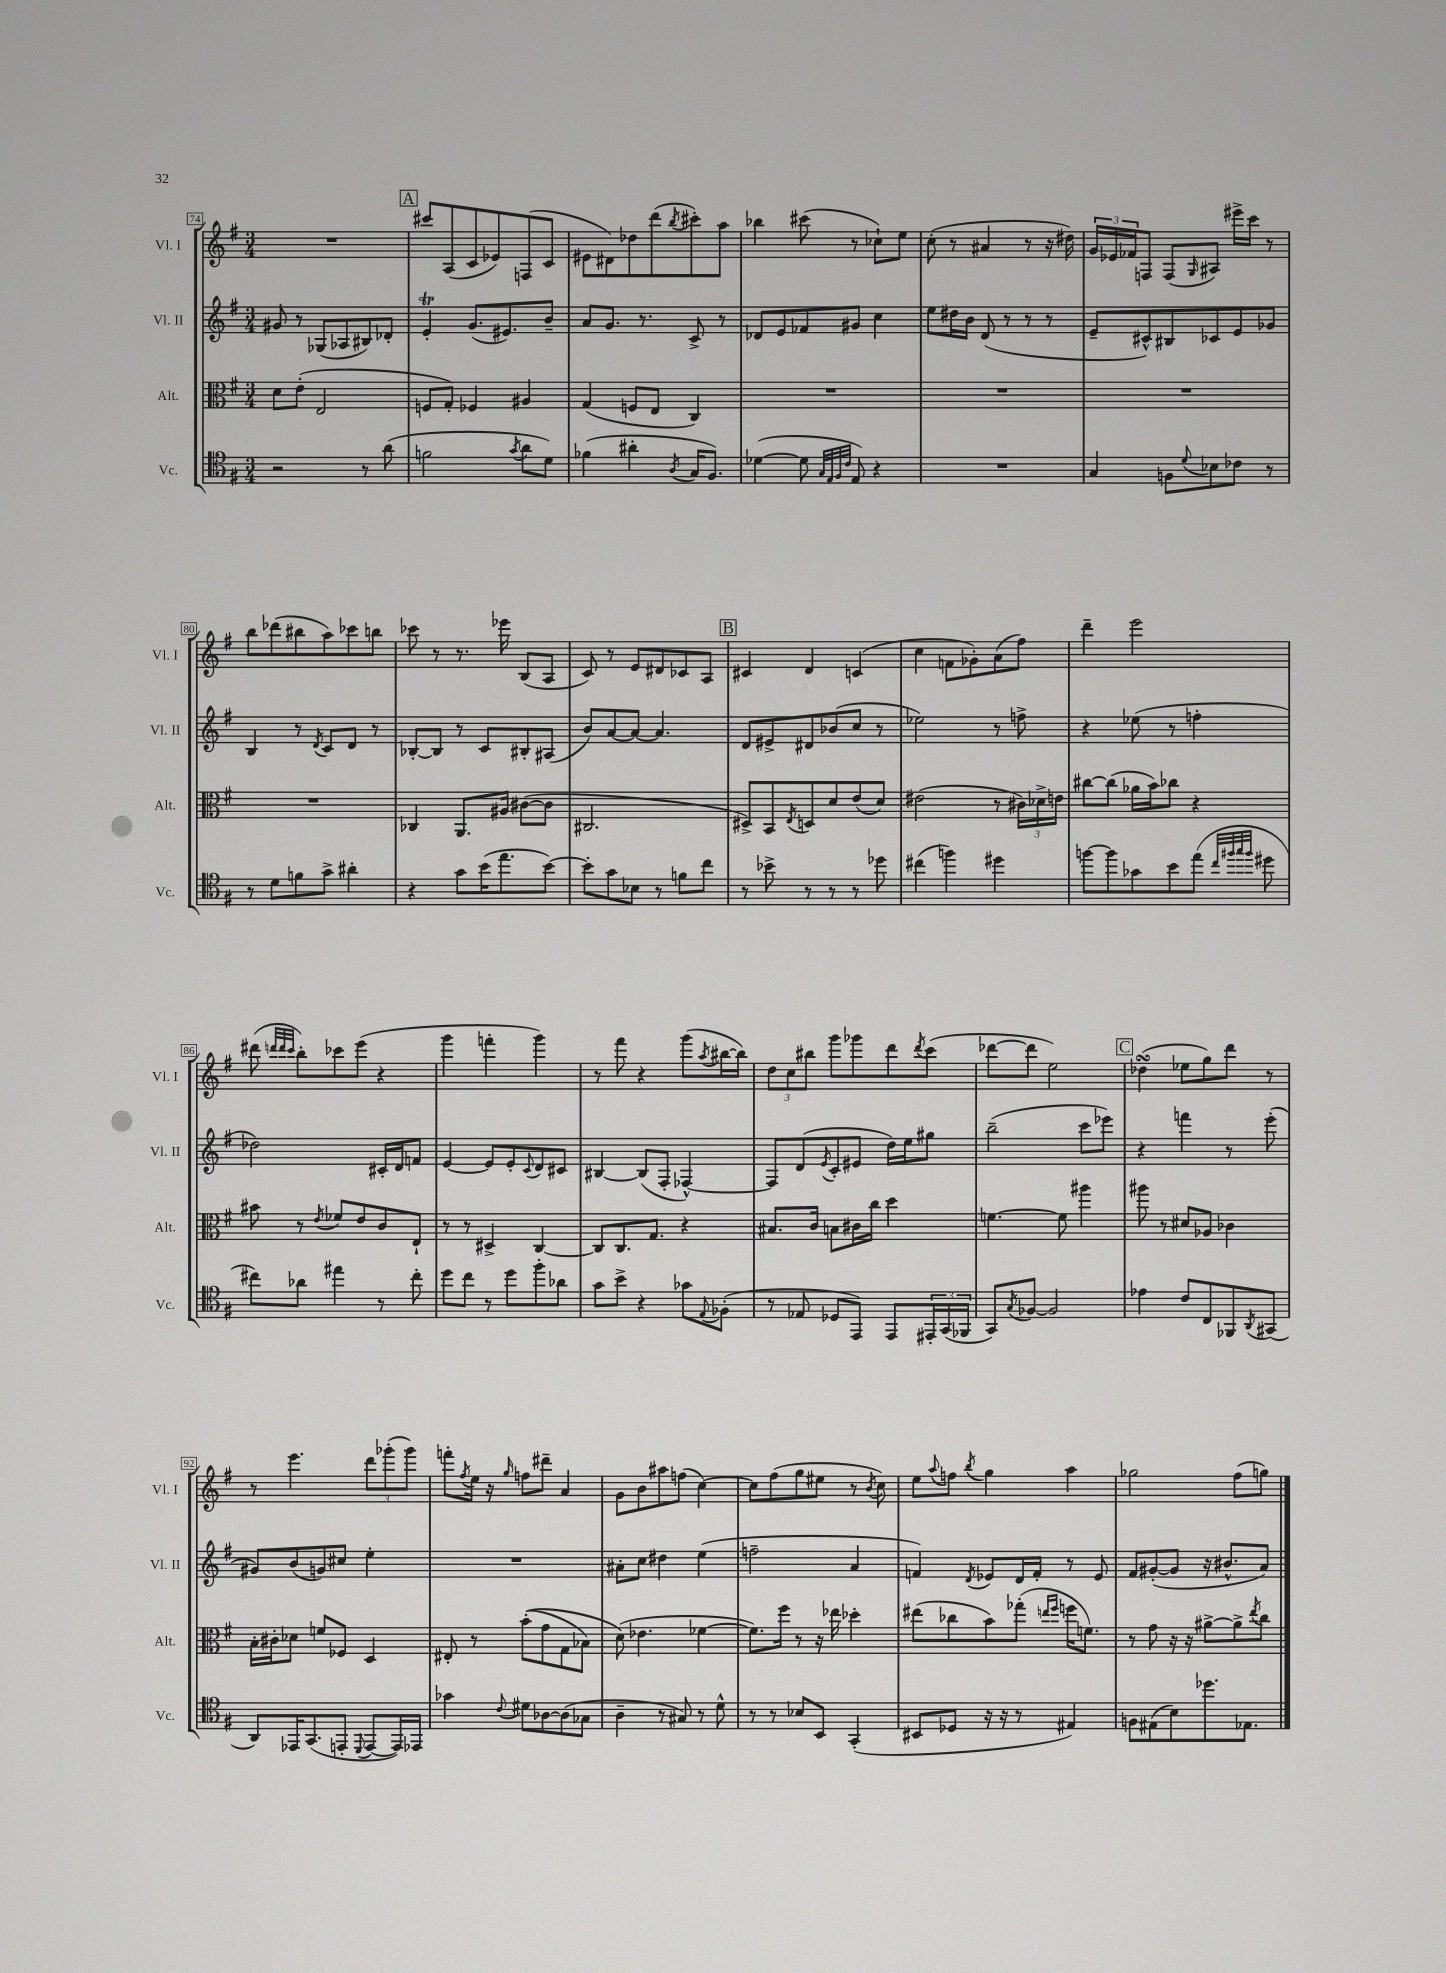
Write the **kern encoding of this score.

**kern	**kern	**kern	**kern
*staff4	*staff3	*staff2	*staff1
*clefC4	*clefC3	*clefG2	*clefG2
*k[f#]	*k[f#]	*k[f#]	*k[f#]
*M3/4	*M3/4	*M3/4	*M3/4
2r	8d\L	8g#/	2.r
.	(8e'\J	8r	.
.	2E/	(8G-/L	.
.	.	8A-/	.
8r	.	8B#/)	.
(8a\	.	8d-'/J	.
=	=	=	=
2f\	8F/L	4e'/	8ccc#/L
.	8G'/J)	.	(8A/
.	4F-/	(8.g/L	8c/
.	.	.	8e-/)
.	.	8.e#/)	.
8qg/	.	.	.
8a\L	4A#/	.	(8F/
8d\J)	.	8b~/J	8c/J
=	=	=	=
(4f-\	(4G/	8a/L	8e#\L
.	.	8.g/J	8d#\)
4a#'\	8F/L	.	8dd-\
.	.	8.r	.
.	8E/J	.	(8ddd\
8qA/	.	.	8qbb/
16G/LK	4C/)	8c^/	8ccc#'\)
8.F#/J)	.	.	.
.	.	8r	8aa\J
=	=	=	=
([4d-\	2.r	8d-/L	4bb-\
.	.	8e/	.
8d-\]	.	8f-/	(8ccc#\
32qqG/LLL	.	.	.
32qqE/	.	.	.
32qqF#/	.	.	.
32qqc/JJJ	.	.	.
8E/)	.	8g#/J	8r
4r	.	4cc\	8cc-`\L)
.	.	.	8ee\J
=	=	=	=
2.r	2.r	8ee\L	(8cc'\
.	.	16dd#\L	8r
.	.	16b\JJ	.
.	.	(8d/	4a#/
.	.	8r	.
.	.	8r	8r
.	.	8r	16r
.	.	.	16dd#\)
=	=	=	=
4G/	2.r	8e~/L	24g/LL
.	.	.	24e-/
.	.	.	24f-/J
.	.	8c#^^/)	8F/J
8F\L	.	8B#/	(8F/L
8qqd/	.	.	16qqG/
8B-\	.	8c-/	8A#/J)
8c-\J	.	8e/	16eee#^\LL
.	.	.	16ccc\JJ
8r	.	8g-/J	8r
=	=	=	=
8r	2.r	4B/	8bb\L
8d\L	.	.	(8ddd-\
8f\	.	8r	8bb#\
.	.	8qd/	.
8g^\J	.	8c/L	8aa\)
4a#'\	.	8d/J	8ccc-\
.	.	8r	8bb\J
=	=	=	=
4r	4C-/	[8B-'/L	8ccc-\
.	.	8B-/]J	8r
8g\L	8.AA/L	8r	8.r
(16b\K	.	8c/L	.
8.ee\	16A#/Jk	.	16eee-\
.	([8c#\L	8B#'/	(8B/L
[8b\J)	8c#\]J	(8A#/J	8A/J
=	=	=	=
8b'\]L	2.C#/	8b/L)	8c/)
8g\	.	[8a/	8r
8B-\J	.	8a/_J	8e/L
8r	.	4.a/]	8d#/
8f\L	.	.	8c-/
8cc\J	.	.	8A/J
=	=	=	=
8r	8D#^/L)	8d/L	4c#/
8b-^\	8BB/	8e#^/	.
.	8qE/	.	.
8r	8D/	8d#/	4d/
8r	8d/	(8b-/	.
8r	(8e/	8cc/J	(4c/
8dd-\	8d/J)	8r	.
=	=	=	=
(4cc#\	(2e#\	2ee-\)	4cc\
4ff\)	.	.	8f\L
.	.	.	8g-'\)
4dd#\	8r	8r	(8a\
.	24c#\LL)	8ff^\	8ff#\J)
.	24d-^\	.	.
.	24e\JJ	.	.
=	=	=	=
[8ff\L	[8cc#\L	4r	4ddd~\
8ff\]	(8cc#\]J	.	.
8g-\	16a-\LL	(8ee-\	2eee\
.	16b\J)	.	.
8b\	8cc-\J	8r	.
(8ee\J	4r	4ff'\	.
32qqcc/LLL	.	.	.
32qqff#/	.	.	.
32qqgg/	.	.	.
32qqff#/JJJ	.	.	.
8dd#\	.	.	.
=	=	=	=
8cc#\L)	8b#\	2dd-\)	(8ddd#\
.	.	.	32qqddd/LLL
.	.	.	32qqddd/
.	.	.	32qqccc/JJJ
8a-\J	8r	.	8bb'\L)
.	8qe/	.	.
4ee#\	8f-/L	.	8ccc-\
.	8e/	.	(8eee\J
8r	8c/	16c#'/LL	4r
.	.	16d/J	.
8cc#'\	8E`/J	8f/J	.
=	=	=	=
8dd\L	8r	[4e/	4ggg\
8cc\J	8r	.	.
8r	4D#^/	8e/]L	4fff'\
8dd\L	.	8e'/	.
.	.	8qqc/	.
8ff#'\	[4C/	8d/	4ggg\)
8a-\J	.	8c#/J	.
=	=	=	=
8g\L	8C/]L	[4B#/	8r
8b^\J	8.C/	.	8fff#\
4r	.	(8B#/]L	4r
.	8.G/J	.	.
.	.	8F#'/J	.
8g-\L	4r	[4F-^^/)	(8ggg\L
8qqE/	.	.	8qaa/
(8F-'\J	.	.	[16bb#\L
.	.	.	16bb#\]JJ)
=	=	=	=
8r	8.B#/L	8F-/]L	12dd\L
.	.	.	12cc\
8E-/	.	(8d/	.
.	.	.	12bb#\J
.	16c/Jk	.	.
.	.	8qe/	.
8D-/L	8B\L	8c'/	8ggg\L
8EE/J)	16c#\L	8e#/J	8ggg-\
.	16cc\JJ	.	.
8EE/L	4dd\	16dd\LL)	8ddd\
.	.	16ee\J	.
.	.	.	8qddd/
24EE#'/L	.	8gg#\J	(8ccc\J
(24GG/	.	.	.
24FF-/JJ	.	.	.
=	=	=	=
8GG/L)	[4.f\	(2bb~\	[8ddd-\L
8qG/	.	.	.
[8F-/J	.	.	8ddd-\]J
2F-/]	.	.	2ee\)
.	8f\]	.	.
.	4aa#\	8ccc\L	.
.	.	8eee-\J)	.
=	=	=	=
4e-\	8aa#\	4r	(4dd-\
.	8r	.	.
8c/L	8d#/L	4fff\	8ee-\L
8C/	8A-/J	.	8gg\)
8FF-/	4c-\	8r	8ddd\J
8qAA/	.	.	.
(8GG#/J	.	(8eee'\	8r
=	=	=	=
8AA/L)	16B'\LL	8g#/L)	8r
.	16c#'\J	.	.
16EE-/K	8d-\J	(8b/	4.eee\
(8.GG/	.	.	.
.	8f/L	8g/)	.
8EE'/J	8F-/J	8cc#/J	.
8qqDD/	.	.	.
[8EE/L	4D/	4ee'\	12ddd\L
.	.	.	(12ggg-'\
16EE/]L)	.	.	.
.	.	.	12ggg-\J)
16EE-/JJ	.	.	.
=	=	=	=
4g-\	8E#'/	2.r	8fff'\L
.	.	.	8qff#/
.	8r	.	16ee\Jk
.	.	.	16r
8qqc/	.	.	16qqgg/
8d#\L	&((8b'\L	.	8ff\L
[8A-\	8g\	.	8ddd#~\J
(8A-\]	8G\	.	4a/
8G-\J	8B-\J)	.	.
=	=	=	=
4A~\	(8d\&)	8a#'\L	8g\L
.	4.e-\	8cc\J	8b\
8r	.	4dd#\	8aa#\
8G#/)	.	.	(8ff\J
8r	[4f-\	(4ee\	[4cc\)
8d^^\	.	.	.
=	=	=	=
8r	8.f-\]L)	2ff~\	8cc\]L
8r	.	.	(8ff#\
.	16ff#\Jk	.	.
8B-/L	8r	.	8gg\
8BB/J	16r	.	8ee#\J
.	16ee-\	.	.
(4GG'/	4dd-'\	4a/	8r
.	.	.	8qb/
.	.	.	8cc\)
=	=	=	=
8BB#/L	(8ee#\L	4f/)	8ee\L
.	.	.	8qqaa/
8D-/J	8cc-\	.	8ff\J
.	.	8qd/	8qbb/
16r	8b\)	8e-/L	4gg\
16r	.	.	.
8r	(8gg-'\J	16d/L	.
.	.	16f'/JJ	.
.	16qqee/LL	.	.
.	16qqff#/JJ	.	.
4E#/)	16ff\LK	8r	4aa\
.	8.f\J)	.	.
.	.	8e-/	.
=	=	=	=
8F\L	8r	8f#/L	2gg-\
(8E#\	8g\	([8g#'/	.
8B\)	16r	8g#/]J	.
.	16r	.	.
8.dd-\	[8a#^\L	16r	.
.	.	8.b#^^/L	.
.	8a#^\]	.	(8ff#\L
8.E-\J	.	.	.
.	8qee/	.	.
.	8cc\J	8a/J)	8gg\J)
==	==	==	==
*-	*-	*-	*-
